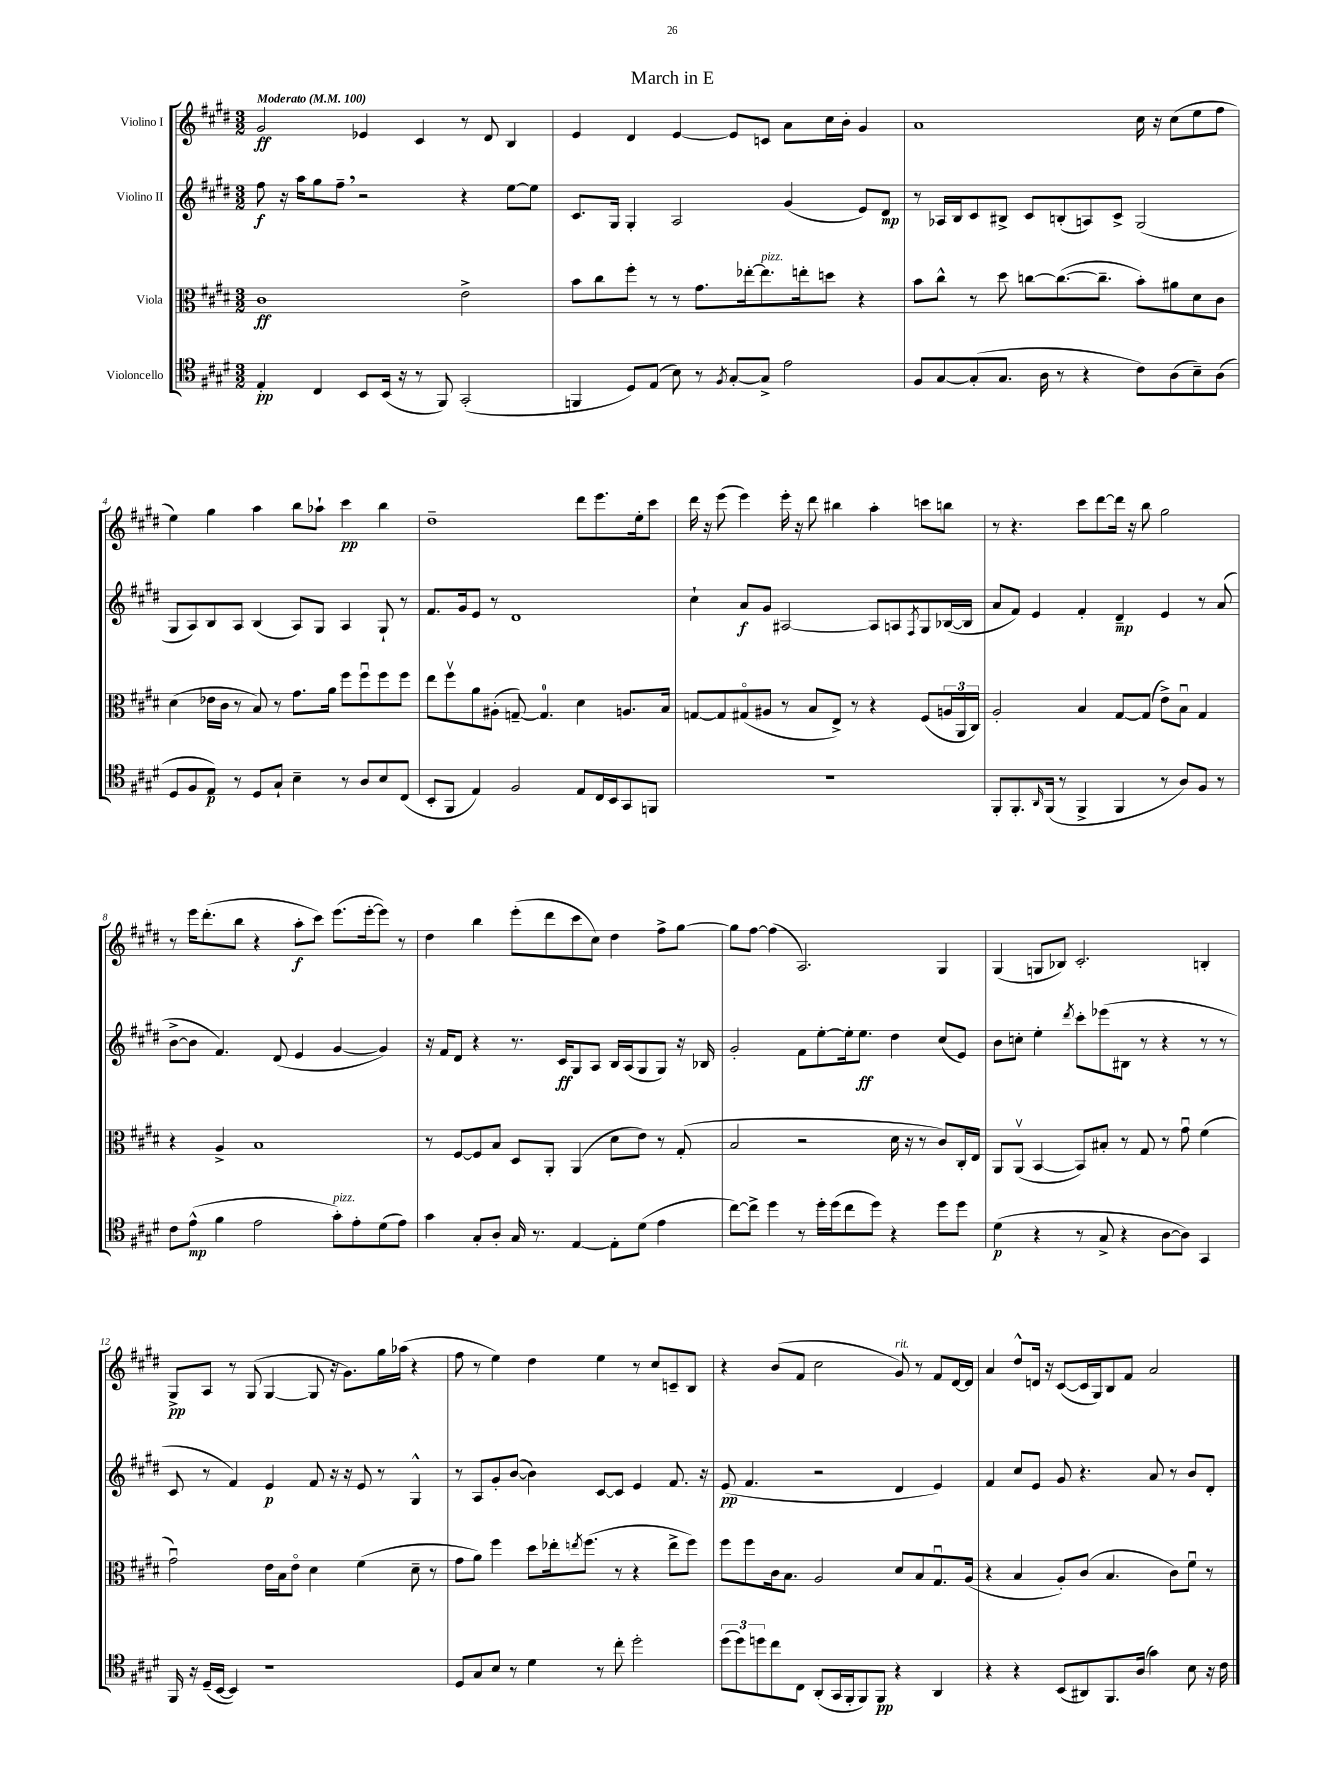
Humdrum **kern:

**kern	**kern	**kern	**kern
*staff4	*staff3	*staff2	*staff1
*clefC4	*clefC3	*clefG2	*clefG2
*k[f#c#g#d#]	*k[f#c#g#d#]	*k[f#c#g#d#]	*k[f#c#g#d#]
*M3/2	*M3/2	*M3/2	*M3/2
*MM100	*MM100	*MM100	*MM100
4E'/	1c#	8ff#\	2g#/
.	.	16r	.
.	.	16aa\LK	.
4C#/	.	8gg#\	.
.	.	8ff#~\J	.
8BB/L	.	2r	4e-/
(16BB/Jk	.	.	.
16r	.	.	.
8r	.	.	4c#/
8FF#/)	.	.	.
(2GG#'/	2e^\	4r	8r
.	.	.	8d#/
.	.	[8ee\L	4B/
.	.	8ee\]J	.
=	=	=	=
4FF/	8b\L	8.c#/L	4e/
.	8cc#\	.	.
.	.	16G#/Jk	.
8D#/L)	8ff#'\J	4G#'/	4d#/
(8E/J	8r	.	.
8B\)	8r	2A/	[4e/
8r	8.g#\L	.	.
8qF#/	.	.	.
[8G#'/L	.	.	8e/]L
.	[16ee-'\k	.	.
8G#^/]J	8.ee-\]	.	8c/J
2e\	.	(4g#/	8a\L
.	16ee'\k	.	.
.	8dd\J	.	16cc#\L
.	.	.	16b'\JJ
.	4r	8e/L)	4g#/
.	.	8d#/J	.
=	=	=	=
8F#/L	8b\L	8r	1a
[8G#/	8cc#^^\J	16A-/LL	.
.	.	16B/J	.
(8G#'/]	8r	8c#/	.
8.G#/J	8dd#\	8B#^/J	.
.	[8cc\L	8c#/L	.
16A\	.	.	.
8r	(8.cc\_	(8B'/	.
4r	.	8A/)	.
.	8.cc~\]J	.	.
.	.	8c#^/J	.
8c#\L)	8b'\L)	(2G#/	16cc#\
.	.	.	16r
(8A\	8a#\	.	(8cc#\L
8B~\)	8d#\	.	8ee\
(8A\J	8c#\J	.	8ff#\J
=	=	=	=
8D#/L	(4d#\	8G#/L	4ee\)
8F#/	.	8A/)	.
8E/J)	16e-\LL	8B/	4gg#\
.	16c#\JJ	.	.
8r	8r	8A/J	.
8D#/L	8B/)	(4B/	4aa\
8G#`/J	8r	.	.
4B~\	8.g#\L	8A/L)	8bb\L
.	.	8G#/J	8aa-`\J
.	16a\Jk	.	.
8r	8ff#\L	4A/	4ccc#\
8A/L	8ff#u\	.	.
8B/	8ff#\	8G#`/	4bb\
(8C#/J	8ff#\J	8r	.
=	=	=	=
8BB'/L	8ee\L	8.f#/L	1dd#~
8FF#/J	8ff#v\	.	.
.	.	16g#/k	.
4E/)	8a\	8e/J	.
.	(8A#'\J	8r	.
2F#/	[8G~/)	1d#	.
.	4.G/]	.	.
8E/L	4d#\	.	8ddd#\L
16C#/L	.	.	8.eee\
16BB/J	.	.	.
8GG#/	8.A/L	.	.
.	.	.	16ee'\k
8FF/J	.	.	8ccc#\J
.	16B/Jk	.	.
=	=	=	=
1.r	[8G/L	4cc#`\	16ddd#\
.	.	.	16r
.	8G/]	.	(8eee\
.	(8G#o/	8a/L	4eee\)
.	8A#/J	8g#/J	.
.	8r	[2A#/	16eee'\
.	.	.	16r
.	8B/L	.	8ddd#\
.	8E^/J)	.	4bb#\
.	8r	.	.
.	4r	8A#/]L	4aa'\
.	.	8A/	.
.	.	8qF#/	.
.	(8F#/L	8G#/	8ccc\L
.	24A/L	([16B-/L	8bb\J
.	24AA/	.	.
.	.	16B-/]JJ	.
.	24C#/JJ)	.	.
=	=	=	=
8FF#'/L	2A'/	8a/L	8r
8.FF#'/	.	8f#/J)	4.r
.	.	4e/	.
16qqAA/	.	.	.
(16FF#/Jk	.	.	.
8r	.	.	.
4FF#^/	4B/	4f#'/	8ccc#\L
.	.	.	[8ddd#\
4FF#/	[8G#/L	4d#~/	16ddd#\]Jk
.	.	.	16r
.	(8G#/]J	.	8bb\
8r	8e^\L)	4e/	2gg#\
8A/L)	8Bu\J	.	.
8F#/J	4G#/	8r	.
8r	.	(8a/	.
=	=	=	=
8c#\L	4r	[8b^\L	8r
(8e^^\J	.	8b\]J	16eee\LK
.	.	.	(8.ddd#'\
4f#\	4A^/	4.f#/)	.
.	.	.	8bb\J
2e\	1B	.	4r
.	.	(8d#/	.
.	.	4e/	8aa'\L
.	.	.	8ccc#\J)
8g#'\L)	.	[4g#/	(8.eee\L
8e'\	.	.	.
.	.	.	[16eee'\k
(8d#\	.	4g#/])	8eee\]J)
8e\J)	.	.	8r
=	=	=	=
4g#\	8r	16r	4dd#\
.	.	16f#/LK	.
.	[8F#/L	8d#/J	.
8G#'/L	8F#/]	4r	4bb\
8A'/J	8B/J	.	.
16G#/	8D#/L	8.r	(8eee'\L
8.r	.	.	.
.	8AA'/J	.	8ddd#\
.	.	16c#/LK	.
[4E/	(4AA/	8G#/	8ccc#\
.	.	8A/J	8cc#\J)
8E'\]L	8d#\L	16B/LL	4dd#\
.	.	(16A/J	.
(8d#\J	8e\J)	8G#/	.
4e\	8r	8G#/J)	8ff#^\L
.	(8G#'/	16r	[8gg#\J
.	.	16B-/	.
=	=	=	=
[8cc#\L)	2B/	2g#'/	8gg#\]L
8cc#^\]J	.	.	[8ff#\J
4dd#\	.	.	(4ff#\]
8r	2r	8f#\L	2.A/)
16dd#'\LL	.	[8ee'\	.
(16dd#\J	.	.	.
8cc#\	.	16ee'\]k	.
.	.	8.ee\J	.
8dd#\J)	.	.	.
4r	16d#\	4dd#\	.
.	16r	.	.
.	8r	.	.
8dd#\L	8c#/L)	(8cc#/L	4G#/
8dd#\J	16C#'/L	8e/J)	.
.	16E/JJ	.	.
=	=	=	=
(4d#\	8AA/L	8b\L	(4G#/
.	(8AAv/J	8cc'\J	.
4r	[4BB/	4ee'\	8G/L
.	.	.	8B-/J)
.	.	8qddd#/	.
8r	8BB/]L)	8ccc#'\L	2.c#'/
8G#^/	8B#'/J	(8eee-\	.
4r	8r	8B#\J	.
.	8G#/	8r	.
[8A\L	8r	4r	.
8A\]J)	8g#u\	.	.
4GG#/	(4f#\	8r	4B'/
.	.	8r	.
=	=	=	=
16FF#/	2g#u\)	8c#/	8G#^/L
16r	.	.	.
(16D#~/LL	.	8r	8A/J
[16BB/JJ	.	.	.
4BB/])	.	4f#/)	8r
.	.	.	(8G#/
1r	16e\LL	4e/	[4G#/
.	16B\J	.	.
.	8eo\J	.	.
.	4d#\	8f#/	8G#/]
.	.	16r	16r
.	.	16r	8.g#\L)
.	(4f#\	8e/	.
.	.	8r	16gg#\L
.	.	.	(16aa-\JJ
.	8d#~\	4G#^^/	4r
.	8r	.	.
=	=	=	=
8D#/L	8g#\L	8r	8ff#\
8G#/	8a\J)	8A/L	8r
8B/J	4ff#\	8g#'/	4ee\)
8r	.	([8b/J	.
4d#\	8dd#\L	4b\])	4dd#\
.	16ee-'\k	.	.
.	8qee/	.	.
.	(8.ff#\J	.	.
8r	.	[8c#/L	4ee\
8cc#'\	8r	8c#/]J	.
2dd#'\	4r	4e/	8r
.	.	.	8cc#/L
.	8ee^\L	8.f#/	8c~/
.	8ff#\J)	.	8B/J
.	.	16r	.
=	=	=	=
(12dd#\L	8ff#\L	(8e/	4r
12dd#\)	.	.	.
.	8ff#\	4.f#/	.
12dd\	.	.	.
8cc#\	16c#\k	.	(8b/L
.	8.B\J	.	.
8C#\J	.	.	8f#/J
(8AA'/L	2A/	2r	2cc#\
16GG#/L	.	.	.
16FF#'/J	.	.	.
8FF#/)	.	.	.
8FF#/J	.	.	.
4r	8d#/L	4d#/	8g#/)
.	8B/	.	8r
4AA/	8.G#u/	4e/)	8f#/L
.	.	.	[16d#/L
.	(16A/Jk	.	16d#/]JJ
=	=	=	=
4r	4r	4f#/	4a/
4r	4B/	8cc#/L	8dd#^^/L
.	.	8e/J	16d/Jk
.	.	.	16r
(8BB/L	8A'/L)	8g#/	([8c#/L
8AA#/)	(8c#/J	4.r	16c#/]L
.	.	.	16G#/J)
8.FF#/	4.B/	.	8B/
.	.	.	8f#/J
(16A/Jk	.	.	.
4g#\)	.	8a/	2a/
.	8c#\L)	8r	.
8B\	8f#u\J	8b/L	.
16r	8r	8d#'/J	.
16c#\	.	.	.
==	==	==	==
*-	*-	*-	*-
